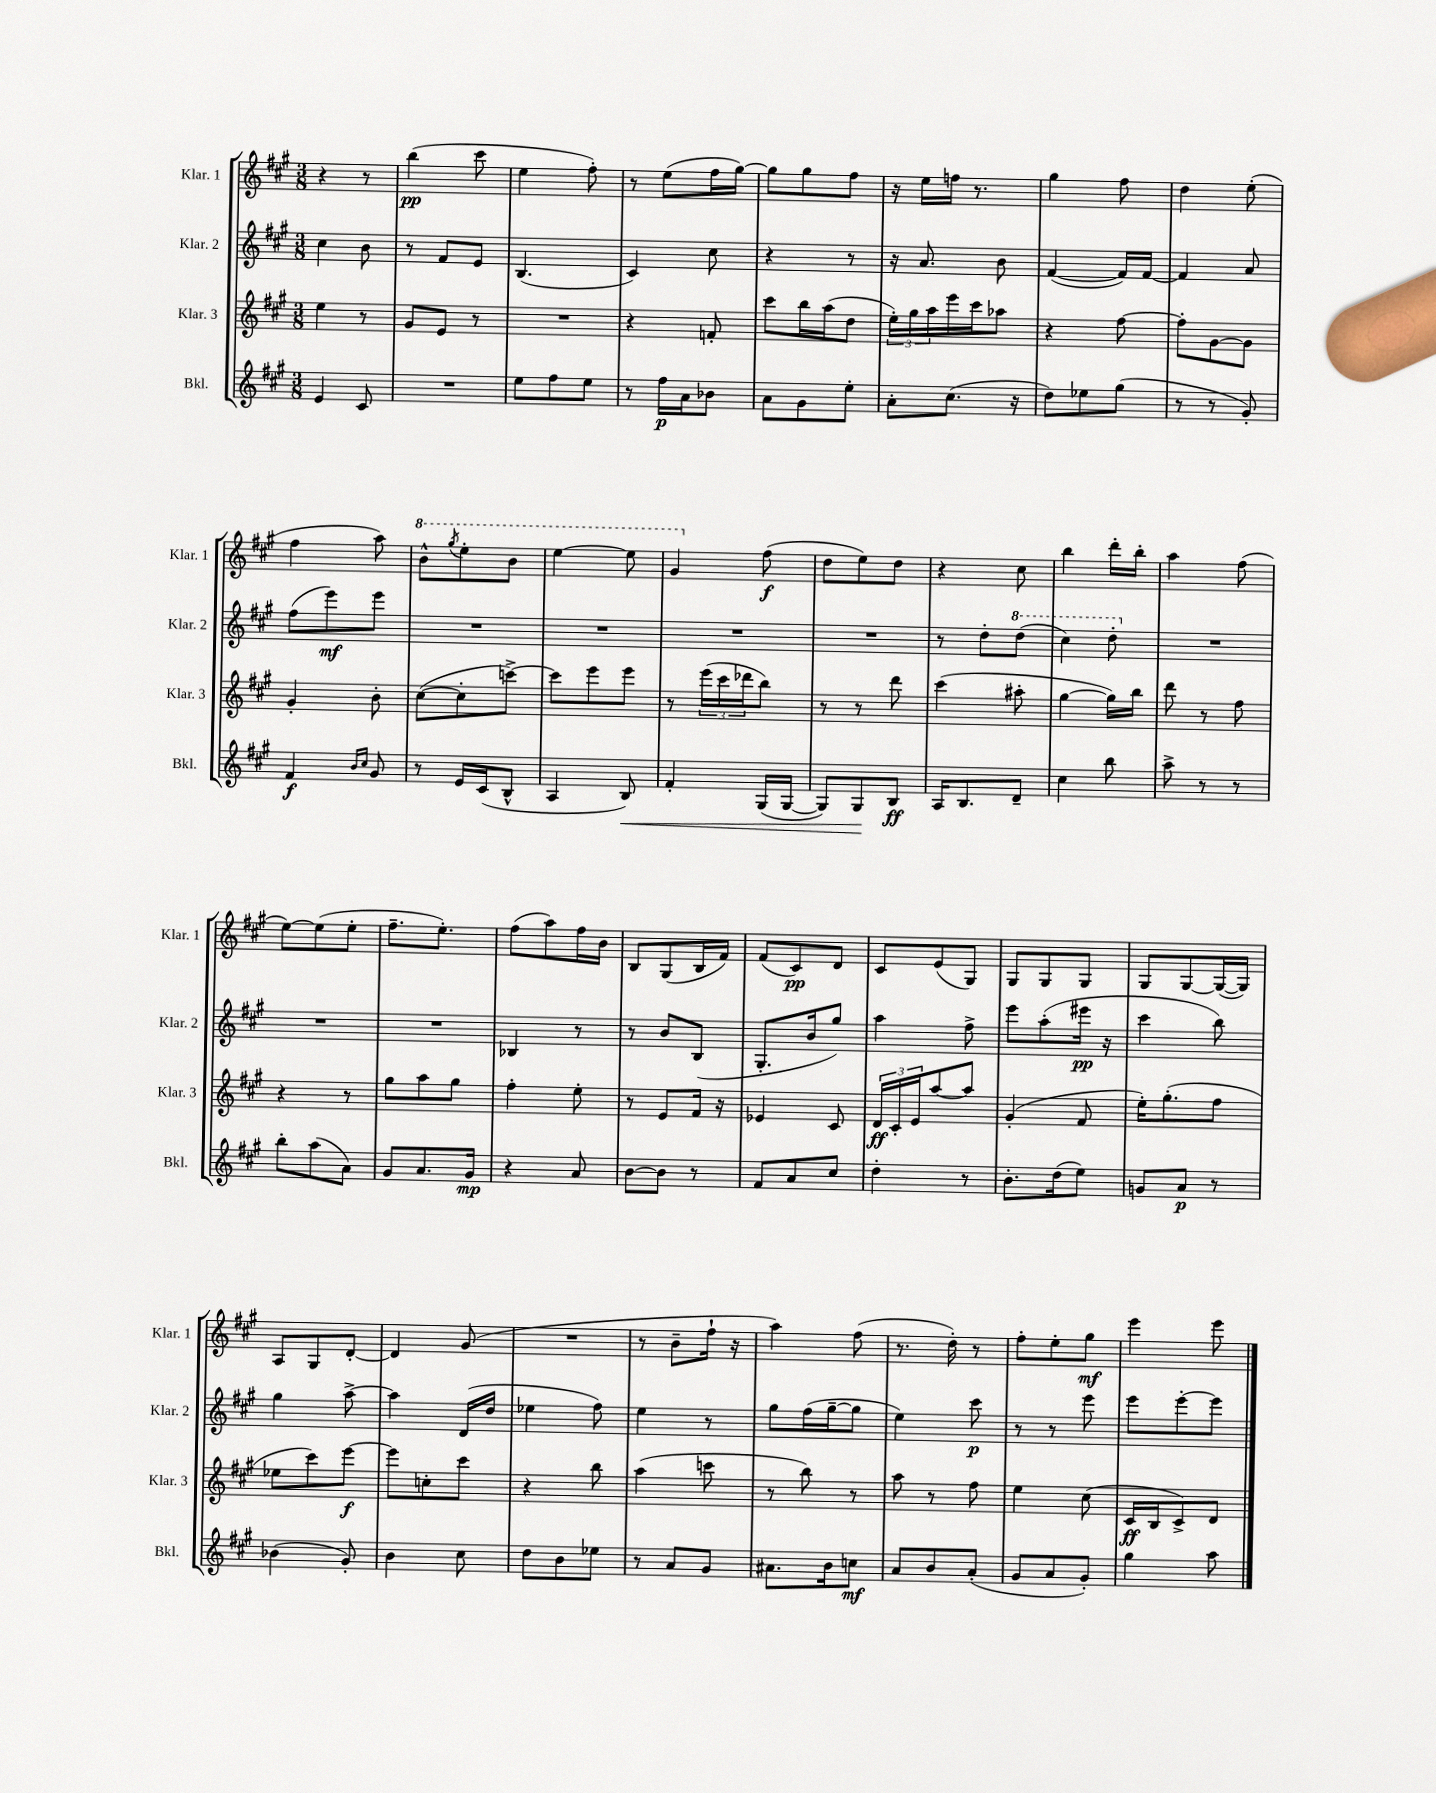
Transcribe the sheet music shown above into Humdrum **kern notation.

**kern	**kern	**kern	**kern
*staff4	*staff3	*staff2	*staff1
*clefG2	*clefG2	*clefG2	*clefG2
*k[f#c#g#]	*k[f#c#g#]	*k[f#c#g#]	*k[f#c#g#]
*M3/8	*M3/8	*M3/8	*M3/8
4e/	4ee\	4cc#\	4r
8c#/	8r	8b\	8r
=	=	=	=
4.r	8g#/L	8r	(4bb\
.	8e/J	8f#/L	.
.	8r	8e/J	8ccc#\
=	=	=	=
8ee\L	4.r	(4.B/	4ee\
8ff#\	.	.	.
8ee\J	.	.	8ff#'\)
=	=	=	=
8r	4r	4c#/)	8r
16ff#\LL	.	.	(8ee\L
16a\J	.	.	.
8b-\J	8f'/	8cc#\	16ff#\L
.	.	.	[16gg#\JJ)
=	=	=	=
8a\L	8ccc#\L	4r	8gg#\]L
8g#\	16bb\L	.	8gg#\
.	(16aa\J	.	.
8ee'\J	8dd\J	8r	8ff#\J
=	=	=	=
8a'\L	24ee'\LL)	16r	16r
.	24gg#\	.	.
.	.	8.a/	16ee\LL
.	24aa\	.	.
(8.cc#\J	16eee\	.	16ff\JJ
.	16ccc#\J	.	8.r
.	8aa-\J	8b\	.
16r	.	.	.
=	=	=	=
8dd\L)	4r	([4f#/	4gg#\
8ee-\	.	.	.
(8gg#\J	[8ff#\	16f#/]LL)	8ff#\
.	.	[16f#/JJ	.
=	=	=	=
8r	8ff#'\]L	4f#/]	4dd\
8r	[8g#\	.	.
8g#'/)	8g#\]J	8a/	(8ee'\
=	=	=	=
4f#/	4g#'/	(8ff#\L	4ff#\
.	.	8eee\)	.
16qqb/LL	.	.	.
16qqcc#/JJ	.	.	.
8g#/	8b'\	8eee\J	8aa\)
=	=	=	=
8r	([8cc#\L	4.r	8bb^^\L
.	.	.	8qggg#/
16e/LL	8cc#'\]	.	8eee'\
(16c#/J	.	.	.
8B^^/J	[8ccc^\J)	.	8bb\J
=	=	=	=
4A/	8ccc\]L	4.r	[4eee\
.	8eee\	.	.
8B/)	8eee\J	.	8eee\]
=	=	=	=
4f#'/	8r	4.r	4gg#/
.	(24eee\LL	.	.
.	24ccc#\	.	.
.	24ddd-\J	.	.
(16G#/LL	8bb\J)	.	(8ff#\
[16G#/JJ	.	.	.
=	=	=	=
8G#/]L)	8r	4.r	8dd\L
8G#/	8r	.	8ee\)
8B/J	8ddd\	.	8dd\J
=	=	=	=
16A/LK	(4ccc#\	8r	4r
8.B/	.	.	.
.	.	8dd'\L	.
8d~/J	8aa#'\	(8ddd\J	8cc#\
=	=	=	=
4cc#\	[4gg#\	4ccc#\)	4bb\
8bb\	16gg#\]LL)	8ddd'\	16ddd'\LL
.	16bb\JJ	.	16bb'\JJ
=	=	=	=
8aa^\	8ddd\	4.r	4aa\
8r	8r	.	.
8r	8ff#\	.	(8ff#\
=	=	=	=
8bb'\L	4r	4.r	[8ee\L)
(8aa\	.	.	(8ee\]
8a\J)	8r	.	8ee'\J
=	=	=	=
8g#/L	8gg#\L	4.r	8.ff#~\L
8.a/	8aa\	.	.
.	.	.	8.ee'\J)
.	8gg#\J	.	.
16g#/Jk	.	.	.
=	=	=	=
4r	4ff#'\	4B-/	(8ff#\L
.	.	.	8aa\)
8a/	8ee'\	8r	16ff#\L
.	.	.	16b\JJ
=	=	=	=
[8b\L	8r	8r	8B/L
8b\]J	8e/L	8b/L	(8G#/
8r	16f#/Jk	(8B/J	16B/L
.	16r	.	16f#/JJ)
=	=	=	=
8f#/L	4e-/	8.G#'/L	(8f#/L
8a/	.	.	8c#/)
.	.	16b/k	.
8cc#/J	8c#/	8gg#/J)	8d/J
=	=	=	=
4dd'\	24d/LL	4aa\	8c#/L
.	24c#'/	.	.
.	24e/J	.	.
.	[8aa/	.	(8e/
8r	8aa/]J	8ff#^\	8G#/J)
=	=	=	=
8.b'\L	(4g#'/	8eee\L	8G#/L
.	.	(8aa'\	8G#/
(16dd\k	.	.	.
8ee\J)	8f#/	16eee#\Jk	8G#/J
.	.	16r	.
=	=	=	=
8g/L	16ee'\LK)	4ccc#\	8G#/L
.	(8.gg#'\	.	.
8a/J	.	.	[8G#/
8r	8ff#\J	8bb\)	(16G#/_L
.	.	.	16G#/]JJ)
=	=	=	=
(4b-\	8ee-\L	4gg#\	8A/L
.	8ccc#\)	.	8G#/
8g#'/)	[8eee\J	[8aa^\	[8d'/J
=	=	=	=
4b\	8eee\]L	4aa\]	4d/]
.	8cc'\	.	.
8cc#\	8ccc#\J	(16d/LL	(8g#/
.	.	16dd/JJ	.
=	=	=	=
8dd\L	4r	4ee-\	4.r
8b\	.	.	.
8ee-\J	8bb\	8ff#\)	.
=	=	=	=
8r	(4aa\	4ee\	8r
8a/L	.	.	8b~\L
8g#/J	8ccc\	8r	16ff#`\Jk
.	.	.	16r
=	=	=	=
8.a#\L	8r	8gg#\L	4aa\)
.	8bb\)	(16ff#\L	.
16b\k	.	[16gg#~\J	.
8cc\J	8r	8gg#\]J	(8ff#\
=	=	=	=
8a/L	8aa\	4ee\)	8.r
8b/	8r	.	.
.	.	.	16dd'\)
(8a'/J	8ff#\	8ccc#\	8r
=	=	=	=
8g#/L	4ee\	8r	8ff#'\L
8a/	.	8r	8ee'\
8g#'/J)	(8cc#\	8eee\	8gg#\J
=	=	=	=
4gg#\	16c#/LL	8eee\L	4eee\
.	16B/J	.	.
.	8c#^/)	[8eee'\	.
8aa\	8d/J	8eee\]J	8eee\
==	==	==	==
*-	*-	*-	*-
